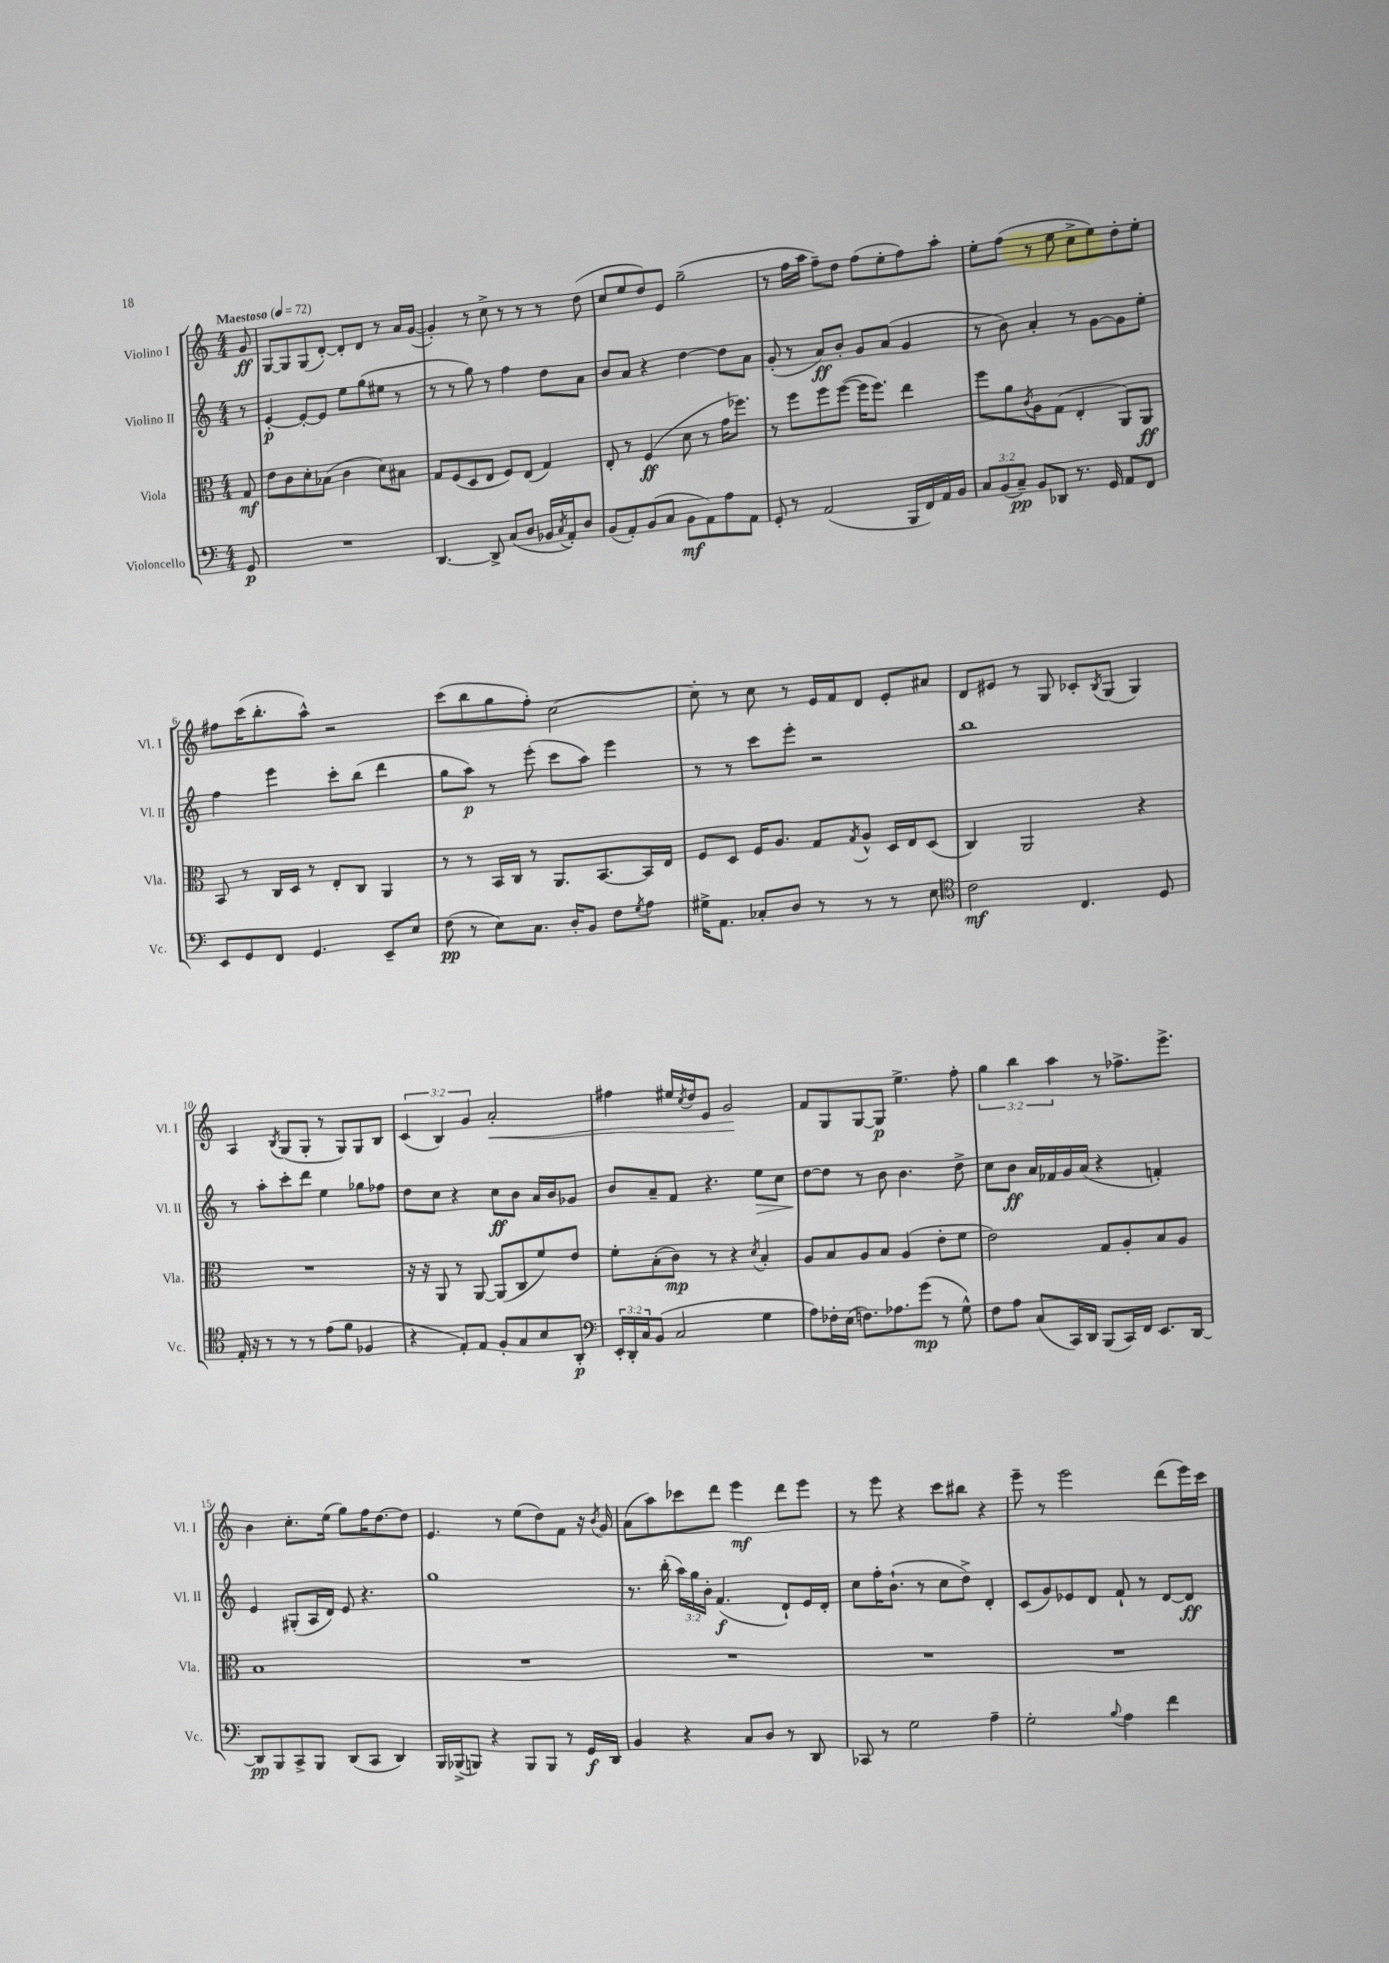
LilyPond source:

<<
\new StaffGroup <<
\new Staff = "s0" \with { instrumentName = "Violino I" shortInstrumentName = "Vl. I" } {
    \clef treble \key c \major \numericTimeSignature \time 4/4 \override Staff.TupletNumber.text = #tuplet-number::calc-fraction-text \partial 8 \tempo "Maestoso" 4 = 72
    g'8\ff |
    g8~ g8 g8( d'8~-.) d'8-. d'8 r8 a'16 g'16~( |
    g'4-.) r8 c''8-> r8 r8 r8 d''8( |
    c''8 e''8 d''8) e'8 g''2--( |
    r8 f''16 a''16 f''8--) d''8 f''8( e''8-. f''8) a''8-. |
    e''8-. f''8( r8 e''8 c''8-> e''8) d''8-. e''8-. |
    fis''8 c'''16( b''8.-. a''8-^) r2 |
    c'''8( b''8 g''8 f''8-.) c''2~ |
    c''8-. r8 c''8 r8 e'16 f'16 d'8 e'8-. ais'8 |
    d'8 eis'8 r8 g8 ces'8-. \acciaccatura { b8 } g8( g4) |
    a4 \acciaccatura { b8 } g8( g8-. r8 g8) g8 b8 |
    \tuplet 3/2 { c'4( b4) g'4 } a'2-.\< |
    fis''4 eis''16 \acciaccatura { c''8 } d''16 e'8 g'2\! |
    f'8 g8 g8~ g8\p e''4.-> f''8-. |
    \tuplet 3/2 { g''4 b''4 a''4 } r8 fes''8.-> e'''8.-> |
    b'4 c''8.-. e''16( g''8) f''16 d''8.~ d''8 |
    e'4. r8 e''8( d''8) f'8 r16 \acciaccatura { b'8 } g'16 |
    a'8( a''8) ces'''8 d'''8 e'''4\mf d'''8 e'''8 |
    r8 e'''8 r4 c'''8 bis''8 r4 |
    e'''8-- r8 e'''2 d'''8( e'''16) c'''16 \bar "|." |
}
\new Staff = "s1" \with { instrumentName = "Violino II" shortInstrumentName = "Vl. II" } {
    \clef treble \key c \major \numericTimeSignature \time 4/4 \override Staff.TupletNumber.text = #tuplet-number::calc-fraction-text \partial 8
    r8 |
    e'4~-.\p e'8~-. e'8 e''8 g''8( eis''8 r8 |
    r8 r8 g''8) r8 f''4 d''8 a'8 |
    b'8 a'8 r4 d''4~ d''8 a'8 |
    g'8-.( r8 a'8\ff) b'8-. g'8 a'8( g'4 |
    r8 b'8) a'4-. r8 g'8~ g'8 e''8-. |
    f''4 e'''4 c'''8-. b''8( d'''4 |
    g''8 a''8\p) r8 e'''8-.( c'''8 a''8) e'''4 |
    r8 r8 c'''8 e'''8-. r2 |
    b''1 |
    r8 a''8-. c'''8-. d'''8 e''4 ges''8 fes''8 |
    d''8 c''8 r4 c''8\ff b'8 a'16 b'16 ges'8 |
    b'8 a'8-- f'8 r4. e''8\> c''8 |
    d''8~\! d''8 r8 b'8 b'4. d''8-> |
    c''8 b'8\ff a'16 fes'16 g'16 a'16( r4 f'4-.) |
    e'4 gis8-.( a16 d'16) e'8 r4. |
    g''1 |
    r8. b''16-.( \tuplet 3/2 { a''16) g''16 b'16-. } f'4.\f( d'8-!) e'16 d'16-. |
    c''8 f''16-. b'8.-!( r8 c''8 d''8->) d'4-. |
    c'8( g'8) ees'8 d'8 f'8-! r8 d'8~ d'8\ff \bar "|." |
}
\new Staff = "s2" \with { instrumentName = "Viola" shortInstrumentName = "Vla." } {
    \clef alto \key c \major \numericTimeSignature \time 4/4 \partial 8
    g8\mf |
    e'8 c'8 d'8-. bes8( c'4 d'8) bis8 |
    g8 f8( d8 e8 f8) e8( g4) |
    e8-. r8 f4\ff( d'8 r8 g'16 fes''8.) |
    r8 f''8 f''8 f''8~( f''16 f''8.) e''4 |
    f''8 a'8 \acciaccatura { c'8 } a8 g8( e4-. a,8) a,8\ff |
    b,8 r8 c16 d16 r8 e8-. c8 a,4 |
    r8 r8 b,16 c16 r8 a,8. b,8.~ b,16 e16 |
    f8 d8 f16 a8. g8 \acciaccatura { g8 } a8-^ d16 e16 d8( |
    c4) a,2 r4 |
    R1 |
    r16 r16 a,8 r8 a,8~ a,8( c8 f'8) e'8 |
    f'8-. b8-.( c'8\mp) r8 r4 \acciaccatura { d'8 } b4-. |
    a8 b8 a8 b8 a4( e'8-. f'8 |
    e'2) g8 a8-. b8 a8 |
    b1 |
    R1 |
    R1 |
    R1 |
    R1 \bar "|." |
}
\new Staff = "s3" \with { instrumentName = "Violoncello" shortInstrumentName = "Vc." } {
    \clef bass \key c \major \numericTimeSignature \time 4/4 \override Staff.TupletNumber.text = #tuplet-number::calc-fraction-text \partial 8
    g,8\p |
    R1 |
    d,4.~ d,8-> c8( d8 bes,16 \acciaccatura { c8 } a,16-.) d8 |
    b,8( a,8-.) b,8( c8 b,8\mf a,8) a8 a,8 |
    g,8-. r8 a,2( b,,16 f,16) a,16 b,16 |
    \tuplet 3/2 { c8 b,8( c8--\pp) } b,8 des,8 r8. g,16 a,8 f,8 |
    e,8 g,8 f,8 g,4. e,8-- e8 |
    f8\pp( r8 e8) c8. d16-. b,8 f8 \acciaccatura { g8 } a8 |
    gis16-> a,8. ces8-. d8 r8 r8 r8 e8 |
    \clef tenor c'2\mf c4. d8 |
    e16-. r16 r8 r8 r8 e'8( f'8 fes4 |
    r4 e8-.) e8 f8-. g8 b8 a,8-.\p |
    \clef bass \tuplet 3/2 { e,16-. d,16-. c16 } b,8( c2 g4 |
    a8) fes16-. e16( f8.) aes8. g'8\mp( r8 g8-^) |
    f8 a8 c8( c,16) d,16 b,,8( c,16) f,16 e,8. d,16~ |
    d,8\pp b,,8 c,8-> b,,8 d,8( c,8 d,4) |
    b,,16 bes,,16->( b,,8) r4 b,,8 b,,8 r8 g,16\f d,16 |
    b,4 r4 c8 d8 r8 d,8 |
    ces,8 r8 g2 a4-- |
    g2-. \appoggiatura { b8 } a4 f'4 \bar "|." |
}
>>
>>
